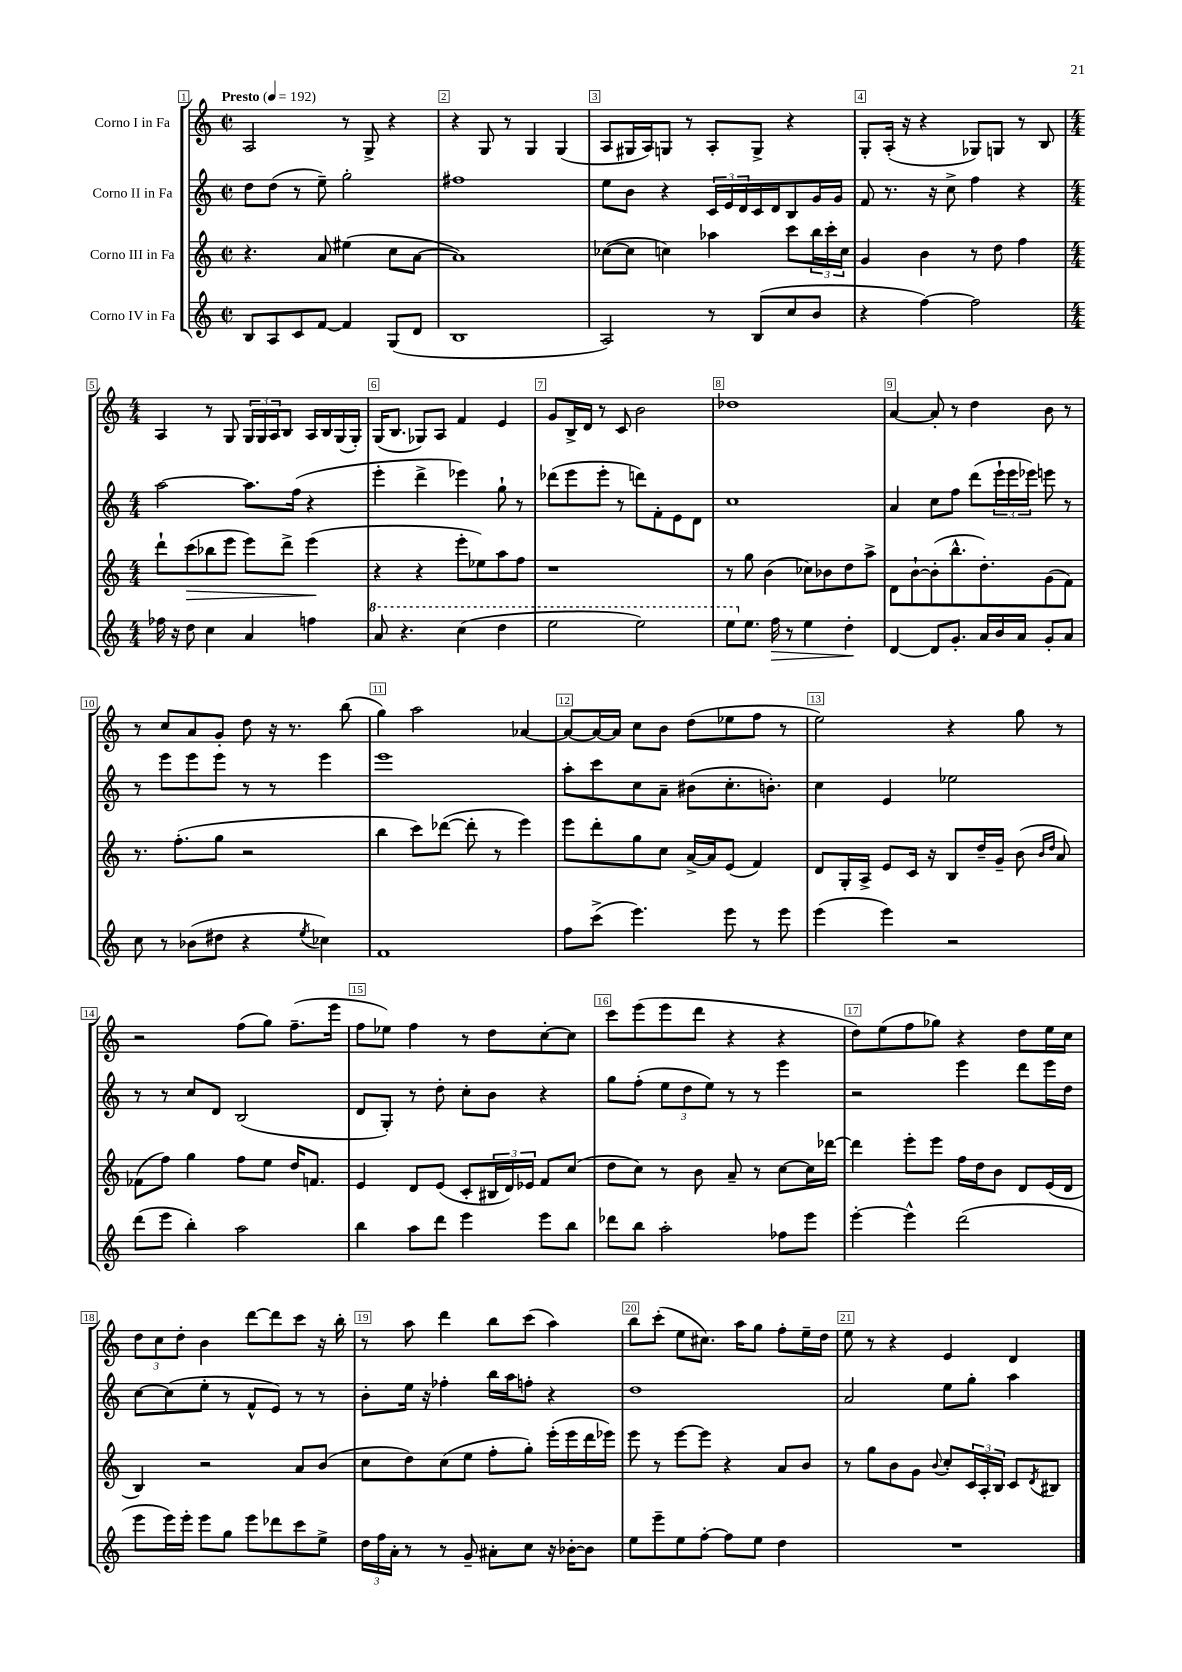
<<
\new StaffGroup <<
\new Staff = "s0" \with { instrumentName = "Corno I in Fa" } {
    \clef treble \key c \major \defaultTimeSignature \time 2/2 \tempo "Presto" 4 = 192
    a2 r8 g8-> r4 |
    r4 g8 r8 g4 g4( |
    a8 gis16 a16) g8 r8 a8-. g8-> r4 |
    g8-. a16-.( r16 r4 ges8) g8 r8 b8 |
    \numericTimeSignature \time 4/4 a4 r8 g8 \tuplet 3/2 { g16 g16 a16 } b8 a16 b16 g16( g16-.) |
    g16( b8. ges8) a8 f'4 e'4 |
    g'8 b16-> d'16 r8 c'8 b'2 |
    des''1 |
    a'4~ a'8-. r8 d''4 b'8 r8 |
    r8 c''8 a'8 g'8-. d''8 r16 r8. b''8( |
    g''4) a''2 aes'4~ |
    aes'8~ aes'16~ aes'16 c''8 b'8 d''8( ees''8 f''8 r8 |
    e''2) r4 g''8 r8 |
    r2 f''8( g''8) f''8.--( e'''16 |
    f''8 ees''8) f''4 r8 d''8 c''8~-. c''8 |
    c'''8 e'''8( e'''8 d'''8 r4 r4 |
    d''8) e''8( f''8 ges''8) r4 d''8 e''16 c''16 |
    \tuplet 3/2 { d''8 c''8 d''8-. } b'4 d'''8~ d'''8 c'''8 r16 b''16-. |
    r8 a''8 d'''4 b''8 c'''8( a''4) |
    b''8 c'''8-.( e''8 cis''8.) a''16 g''8 f''8-. e''16-- d''16 |
    e''8 r8 r4 e'4 d'4 \bar "|." |
}
\new Staff = "s1" \with { instrumentName = "Corno II in Fa" } {
    \clef treble \key c \major \defaultTimeSignature \time 2/2
    d''8 d''8( r8 e''8--) g''2-. |
    fis''1 |
    e''8 b'8 r4 \tuplet 3/2 { c'16 e'16 d'16 } c'16 d'16 b8 g'16 g'16 |
    f'8 r8. r16 c''8-> f''4 r4 |
    \numericTimeSignature \time 4/4 a''2~ a''8. f''16( r4 |
    e'''4-. d'''4-> ees'''4) g''8-! r8 |
    des'''8( e'''8 e'''8-. r8 d'''8) f'8-. e'8 d'8 |
    c''1 |
    a'4 c''8 f''8 d'''8( \tuplet 3/2 { e'''16-! e'''16 ees'''16) } e'''8 r8 |
    r8 e'''8 e'''8 e'''8 r8 r8 e'''4 |
    e'''1 |
    a''8-. c'''8 c''8 a'8-- bis'8( c''8.-. b'8.-.) |
    c''4 e'4 ees''2 |
    r8 r8 c''8 d'8 b2( |
    d'8 g8-.) r8 d''8-. c''8-. b'8 r4 |
    g''8 f''8-.( \tuplet 3/2 { e''8 d''8 e''8) } r8 r8 e'''4 |
    r2 e'''4 d'''8 e'''16 d''16 |
    c''8~ c''8( e''8-. r8 f'8-^ e'8) r8 r8 |
    b'8-. e''16 r16 fes''4-. b''16 a''16 f''8-. r4 |
    d''1 |
    a'2 e''8 g''8-. a''4 \bar "|." |
}
\new Staff = "s2" \with { instrumentName = "Corno III in Fa" } {
    \clef treble \key c \major \defaultTimeSignature \time 2/2
    r4. a'8 eis''4( c''8 a'8~ |
    a'1) |
    ces''8~( ces''8 c''4) aes''4 c'''8 \tuplet 3/2 { b''16 c'''16-. c''16 } |
    g'4 b'4 r8 d''8 f''4 |
    \numericTimeSignature \time 4/4 d'''8-! c'''8\>( bes''8 e'''8 e'''8) d'''8-> e'''4\!( |
    r4 r4 e'''8-. ees''8) a''8 f''8 |
    r1 |
    r8 g''8 b'4( ces''8) bes'8 d''8 a''8-> |
    d'8 b'8~-! b'8-.( b''8.-^ d''8.-.) g'8( f'8) |
    r8. f''8.-.( g''8 r2 |
    b''4 c'''8) des'''8~( des'''8-. r8 e'''4) |
    e'''8 d'''8-. g''8 c''8 a'16~-> a'16 e'8( f'4) |
    d'8 g16-. a16-> e'8 c'16 r16 b8 d''16-- g'16-- b'8( \grace { b'16 d''16 } a'8) |
    fes'8( f''8) g''4 f''8 e''8 d''16 f'8. |
    e'4 d'8 e'8( c'8-. \tuplet 3/2 { bis16 d'16) ees'16 } f'8 c''8( |
    d''8 c''8) r8 b'8 a'8-- r8 c''8~ c''16 des'''16~ |
    des'''4 e'''8-. e'''8 f''16 d''16 b'8 d'8 e'16( d'16 |
    b4) r2 a'8 b'8( |
    c''8 d''8) c''8( e''8 f''8-. g''8-.) e'''16-.( e'''16 d'''16 ees'''16) |
    e'''8 r8 e'''8~ e'''8 r4 a'8 b'8 |
    r8 g''8 b'8 g'8 \appoggiatura { b'8 } c''8-. \tuplet 3/2 { c'16 a16-. b16 } c'8 \acciaccatura { d'8 } bis8 \bar "|." |
}
\new Staff = "s3" \with { instrumentName = "Corno IV in Fa" } {
    \clef treble \key c \major \defaultTimeSignature \time 2/2
    b8 a8 c'8 f'8~ f'4 g8( d'8 |
    b1 |
    a2) r8 b8( c''8 b'8 |
    r4 f''4~) f''2 |
    \numericTimeSignature \time 4/4 fes''16 r16 d''8 c''4 a'4 f''4 |
    \ottava #1 a''8 r4. c'''4( d'''4 |
    e'''2 e'''2) |
    e'''8 \ottava #0 e''8. f''16\> r8 e''4 d''4-.\! |
    d'4~ d'8 g'8.-. a'16 b'16 a'16 g'8-. a'8 |
    c''8 r8 bes'8( dis''8 r4 \acciaccatura { e''8 } ces''4) |
    f'1 |
    f''8 c'''8->( e'''4.) e'''8 r8 e'''8 |
    e'''4( e'''4) r2 |
    d'''8( e'''8 b''4-.) a''2 |
    b''4 a''8 d'''8 e'''4 e'''8 b''8 |
    des'''8 b''8 a''2-. fes''8 e'''8 |
    e'''4~-. e'''4-^ d'''2( |
    e'''8 e'''16) e'''16-. e'''8 g''8 e'''8 des'''8 c'''8 e''8-> |
    \tuplet 3/2 { d''16 f''16 a'16-. } r8 r8 g'8-- ais'8-. c''8 r16 bes'16~-. bes'8 |
    e''8 e'''8-- e''8 f''8~-. f''8 e''8 d''4 |
    R1 \bar "|." |
}
>>
>>
\layout { \context { \Score \override BarNumber.break-visibility = ##(#f #t #t) barNumberVisibility = #all-bar-numbers-visible \override BarNumber.stencil = #(make-stencil-boxer 0.1 0.3 ly:text-interface::print) } }
